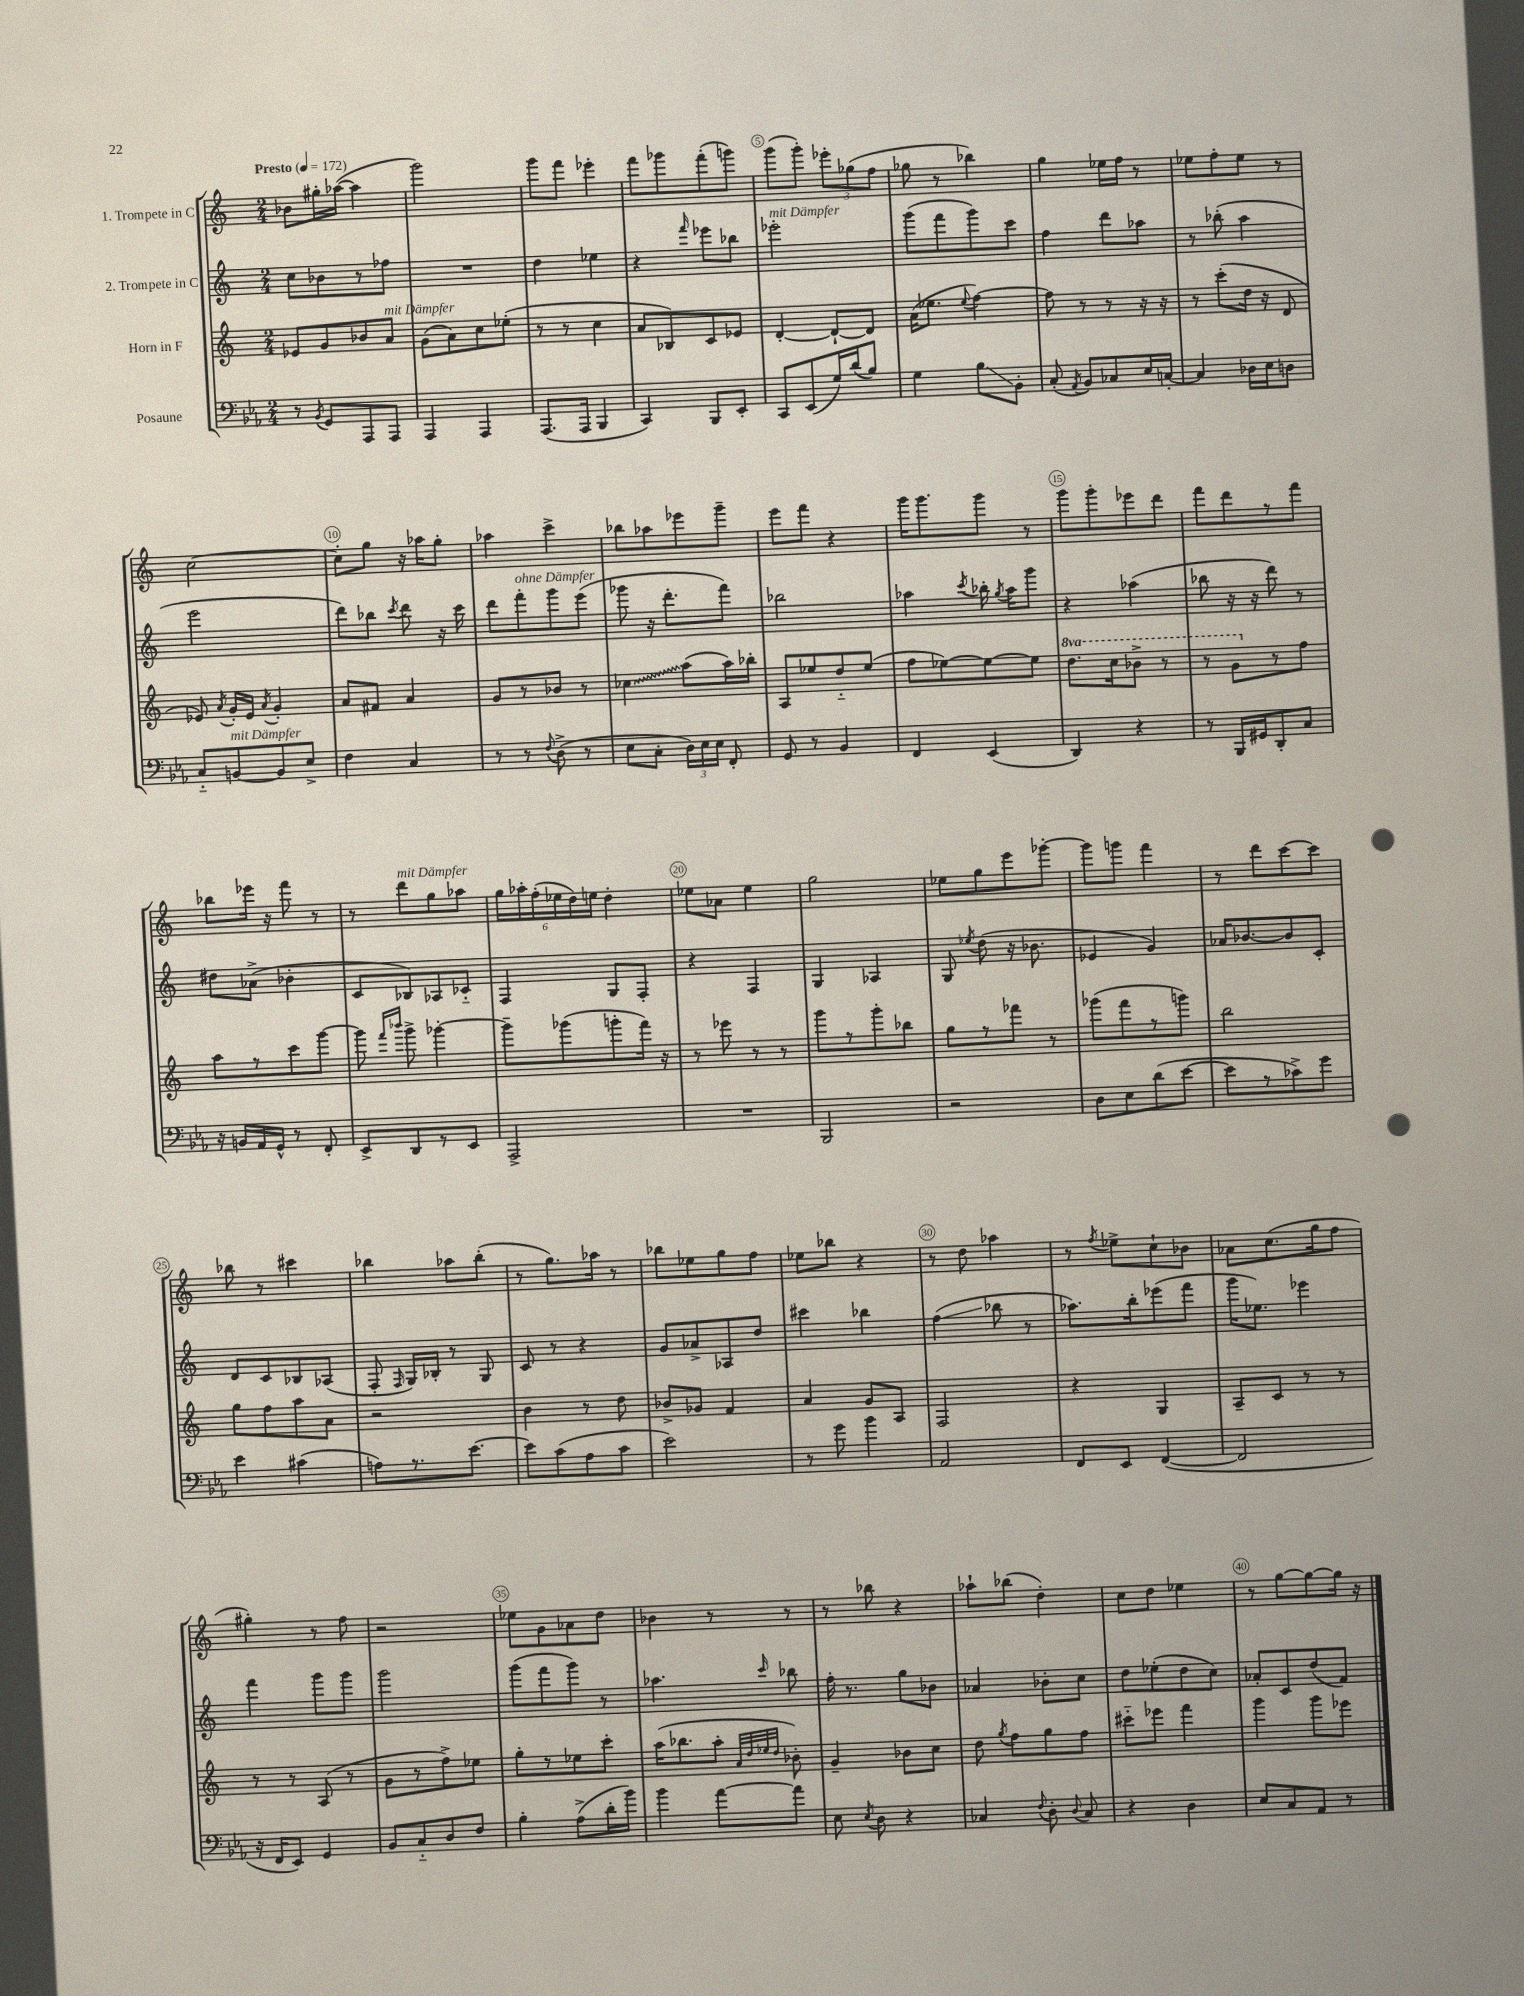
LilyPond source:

<<
\new StaffGroup <<
\new Staff = "s0" \with { instrumentName = "1. Trompete in C" } {
    \clef treble \key c \major \numericTimeSignature \time 2/4 \tempo "Presto" 4 = 172
    \autoBeamOff bes'8[ gis''16-. aes''16]~( aes''4 |
    g'''2) |
    g'''8[ f'''8] ees'''4-. |
    f'''8[ ges'''8 f'''8-.( g'''8]) |
    g'''8[( g'''8]-.) \tuplet 3/2 { ees'''8[-. ges''8( f''8] } |
    ges''8 r8 bes''4) |
    g''4 ees''16[ f''16] r8 |
    ees''8[ f''8-. ees''8] r8 |
    c''2~ |
    c''8[-. g''8] r16 aes''16[ g''8]-. |
    aes''4 c'''4-> |
    bes''8[ aes''8 ees'''8 g'''8]-- |
    e'''8[ f'''8] r4 |
    g'''16[ g'''8. g'''8] r8 |
    g'''8[ g'''8-. ees'''8 d'''8] |
    f'''8[ d'''8 r8 f'''8] |
    bes''8[ ees'''16] r16 f'''8 r8 |
    r8 d'''8[^\markup { \italic "mit Dämpfer" } g''8 aes''8] |
    \tuplet 6/4 { g''16[ aes''16-. f''16-.( ees''16 d''16) e''16] } d''4-. |
    ees''8[ aes'8] ees''4 |
    g''2 |
    ees''8[ g''8 e'''8 ges'''8]~-. |
    ges'''8[ g'''8] f'''4 |
    r8 d'''8[ c'''8~ c'''8] |
    bes''8 r8 cis'''4 |
    bes''4 aes''8[ bes''8]-.( |
    r8 g''8.[) aes''16] r8 |
    bes''8[ ees''8 g''8 f''8] |
    ees''8[ bes''8] r4 |
    r8 d''8 aes''4 |
    r8 \acciaccatura { f''8 } ees''8[-> c''8-! bes'8] |
    aes'8[ c''8.( g''16 f''8] |
    gis''4-.) r8 f''8 |
    r2 |
    ees''8[ g'8 aes'8 d''8] |
    bes'4 r8 r8 |
    r8 bes''8 r4 |
    aes''8[-! bes''8]( d''4-.) |
    c''8[ d''8] ees''4 |
    r8 g''8[~ g''8~ g''16] r16 \bar "|." |
}
\new Staff = "s1" \with { instrumentName = "2. Trompete in C" } {
    \clef treble \key c \major \numericTimeSignature \time 2/4
    \autoBeamOff c''8[ bes'8 r8 fes''8] |
    R2 |
    d''4 ees''4 |
    r4 \grace { f'''16 } ees'''8[ bes''8] |
    ees'''2-.^\markup { \italic "mit Dämpfer" } |
    g'''8[( f'''8 g'''8) c'''8] |
    f''4 d'''8[ aes''8] |
    r8 bes''8-.( a''4 |
    e'''2 |
    d'''8[) bes''8] \acciaccatura { c'''8 } d'''8 r16 c'''16 |
    d'''8[ f'''8-.^\markup { \italic "ohne Dämpfer" } g'''8 e'''8]( |
    ges'''8 r16 d'''8.[-. f'''8]) |
    bes''2 |
    aes''4 \acciaccatura { c'''8 } bes''16-. \acciaccatura { g''8 } aes''16[ g'''8] |
    r4 aes''4( |
    bes''8 r16 r16 d'''8) r8 |
    dis''8[ aes'8]->( bes'4-. |
    c'8[ bes8) aes8 ces'8]-_ |
    f4 g8[ f8]-. |
    r4 f4 |
    g4 aes4 |
    g8 \acciaccatura { ees''8 } d''8( r16 bes'8. |
    ees'4 g'4) |
    aes'16[ bes'8.~ bes'8 c'8]-. |
    d'8[ c'8 bes8 aes8]( |
    f8-. \grace { f16 } g16[) bes16]-. r8 g8 |
    c'8 r8 r4 |
    g'8[ aes'8-> aes8 d''8] |
    cis'''4 bes''4 |
    f''4\glissando( bes''8 r8 |
    aes''8.[) b''16-. ees'''8( f'''8] |
    g'''16[ ees''8.]) ees'''4 |
    f'''4 g'''8[ g'''8] |
    g'''2 |
    g'''8[( f'''8 g'''8]) r8 |
    aes''4. \grace { c'''16 } bes''8 |
    f''16-. r8. g''8[ bes'8] |
    aes'4 bes'8[-. c''8] |
    d''8[ ees''8-.( d''8 c''8]) |
    aes'8[-. c'8 d''8( f'8]) \bar "|." |
}
\new Staff = "s2" \with { instrumentName = "Horn in F" } {
    \clef treble \key c \major \numericTimeSignature \time 2/4 \set Staff.ottavationMarkups = #ottavation-simple-ordinals
    \autoBeamOff ees'8[ g'8 bes'8 a'8]^\markup { \italic "mit Dämpfer" } |
    g'8[( a'8) c''8 ees''8]-.( |
    r8 r8 c''4 |
    a'8[ bes8) c'8 ees'8] |
    d'4~-. d'8[~-! d'8] |
    a'16[( ees''8.] \appoggiatura { ees''8 } f''4~) |
    f''8 r8 r8 r16 r16 |
    r8 c'''8[-.( d''16] r16 d'8 |
    ees'8) \acciaccatura { a'8 } g'16[-. ees'16] \acciaccatura { a'8 } g'4-. |
    a'8[ fis'8] a'4 |
    g'8[ r8 bes'8] r8 |
    \once \override Glissando.style = #'zigzag ces''4\glissando a''8[( a''16) bes''16]-. |
    a8[ ees''8 d''8-_ ees''8]( |
    f''8[ ees''8~) ees''8~ ees''8] |
    \ottava #1 d'''8.[ c'''16 bes''8]-> r8 |
    r8 g''8[ \ottava #0 r8 f''8] |
    a''8[ r8 c'''8 g'''8]~ |
    g'''8 \grace { f'''16[ bes'''16] } g'''8-> ges'''4~-. |
    ges'''8[-- ges'''8( g'''8-. f'''16]) r16 |
    r8 ees'''8 r8 r8 |
    g'''8[ r8 g'''8-. bes''8] |
    g''8[ r8 fes'''8] r8 |
    ges'''8[( f'''8 r8 g'''8]) |
    b''2 |
    g''8[ f''8 a''8 a'8] |
    r2 |
    b'4 r8 d''8 |
    bes'8[-> ges'8] f'4 |
    a'4 g'8[ a8] |
    f2 |
    r4 g4 |
    a8[-- c'8] r8 r8 |
    r8 r8 a8( r8 |
    g'8[ r8 f''8->) ees''8] |
    g''8[-. r8 ees''8 c'''8]-. |
    a''16[( bes''8. a''8]-. \grace { a'32[ d''32 ees''32 d''32] } bes'8-.) |
    g'4-- bes'8[ c''8] |
    d''8 \acciaccatura { g''8 } f''8[ g''8 f''8] |
    cis'''8[-_ ees'''8] f'''4 |
    g'''4 g'''8[ ees'''8] \bar "|." |
}
\new Staff = "s3" \with { instrumentName = "Posaune" } {
    \clef bass \key ees \major \numericTimeSignature \time 2/4
    \autoBeamOff r8 \acciaccatura { bes,8 } g,8[ aes,,8 aes,,8] |
    aes,,4 aes,,4 |
    aes,,8.[( aes,,16] bes,,4 |
    c,4) bes,,8[ ees,8]-. |
    c,8[ ees,8( g16) d'16( bes8]) |
    g4 bes8[\glissando bes,8]-. |
    c8-.( \acciaccatura { aes,8 } bes,8[) ces8 ees16 c16]~-. |
    c4 des16[ ees16 d8] |
    c8[-_ b,8~^\markup { \italic "mit Dämpfer" } b,8 ees8]-> |
    f4 c4 |
    r8 r8 \appoggiatura { f8 } d8->( r8 |
    ees8[ c8]-. \tuplet 3/2 { d16[) ees16 ees16] } f,8-. |
    g,8 r8 bes,4 |
    f,4 ees,4( |
    d,4) r4 |
    r8 bes,,16[ gis,16 d,8-. c8] |
    r16 b,16[ aes,16 g,16]-^ r8 f,8-. |
    ees,8[-> d,8 r8 ees,8] |
    aes,,2-> |
    R2 |
    bes,,2 |
    r2 |
    d8[ ees8 d'8( ees'8]~ |
    ees'8[ r8 ces'8->) g'8] |
    ees'4 cis'4( |
    a8[) r8. ees'8.]~ |
    ees'8[ c'8( aes8 c'8] |
    ees'2) |
    r8 g'8 bes'4 |
    aes,2 |
    f,8[ ees,8] f,4~( |
    f,2 |
    r16 f,16[ ees,8]) g,4 |
    bes,8[ c8-_ d8 f8] |
    bes4-. aes8[->( d'16-. bes'16]) |
    bes'4 aes'8[~ aes'8] |
    ees8 \acciaccatura { ees8 } d8 r4 |
    ces4 \appoggiatura { f8 } d8-. \appoggiatura { d8 } ces8 |
    r4 d4 |
    ees8[ c8 aes,8] r8 \bar "|." |
}
>>
>>
\layout { \context { \Score \override BarNumber.break-visibility = ##(#f #t #t) barNumberVisibility = #(every-nth-bar-number-visible 5) \override BarNumber.stencil = #(make-stencil-circler 0.1 0.3 ly:text-interface::print) } }
